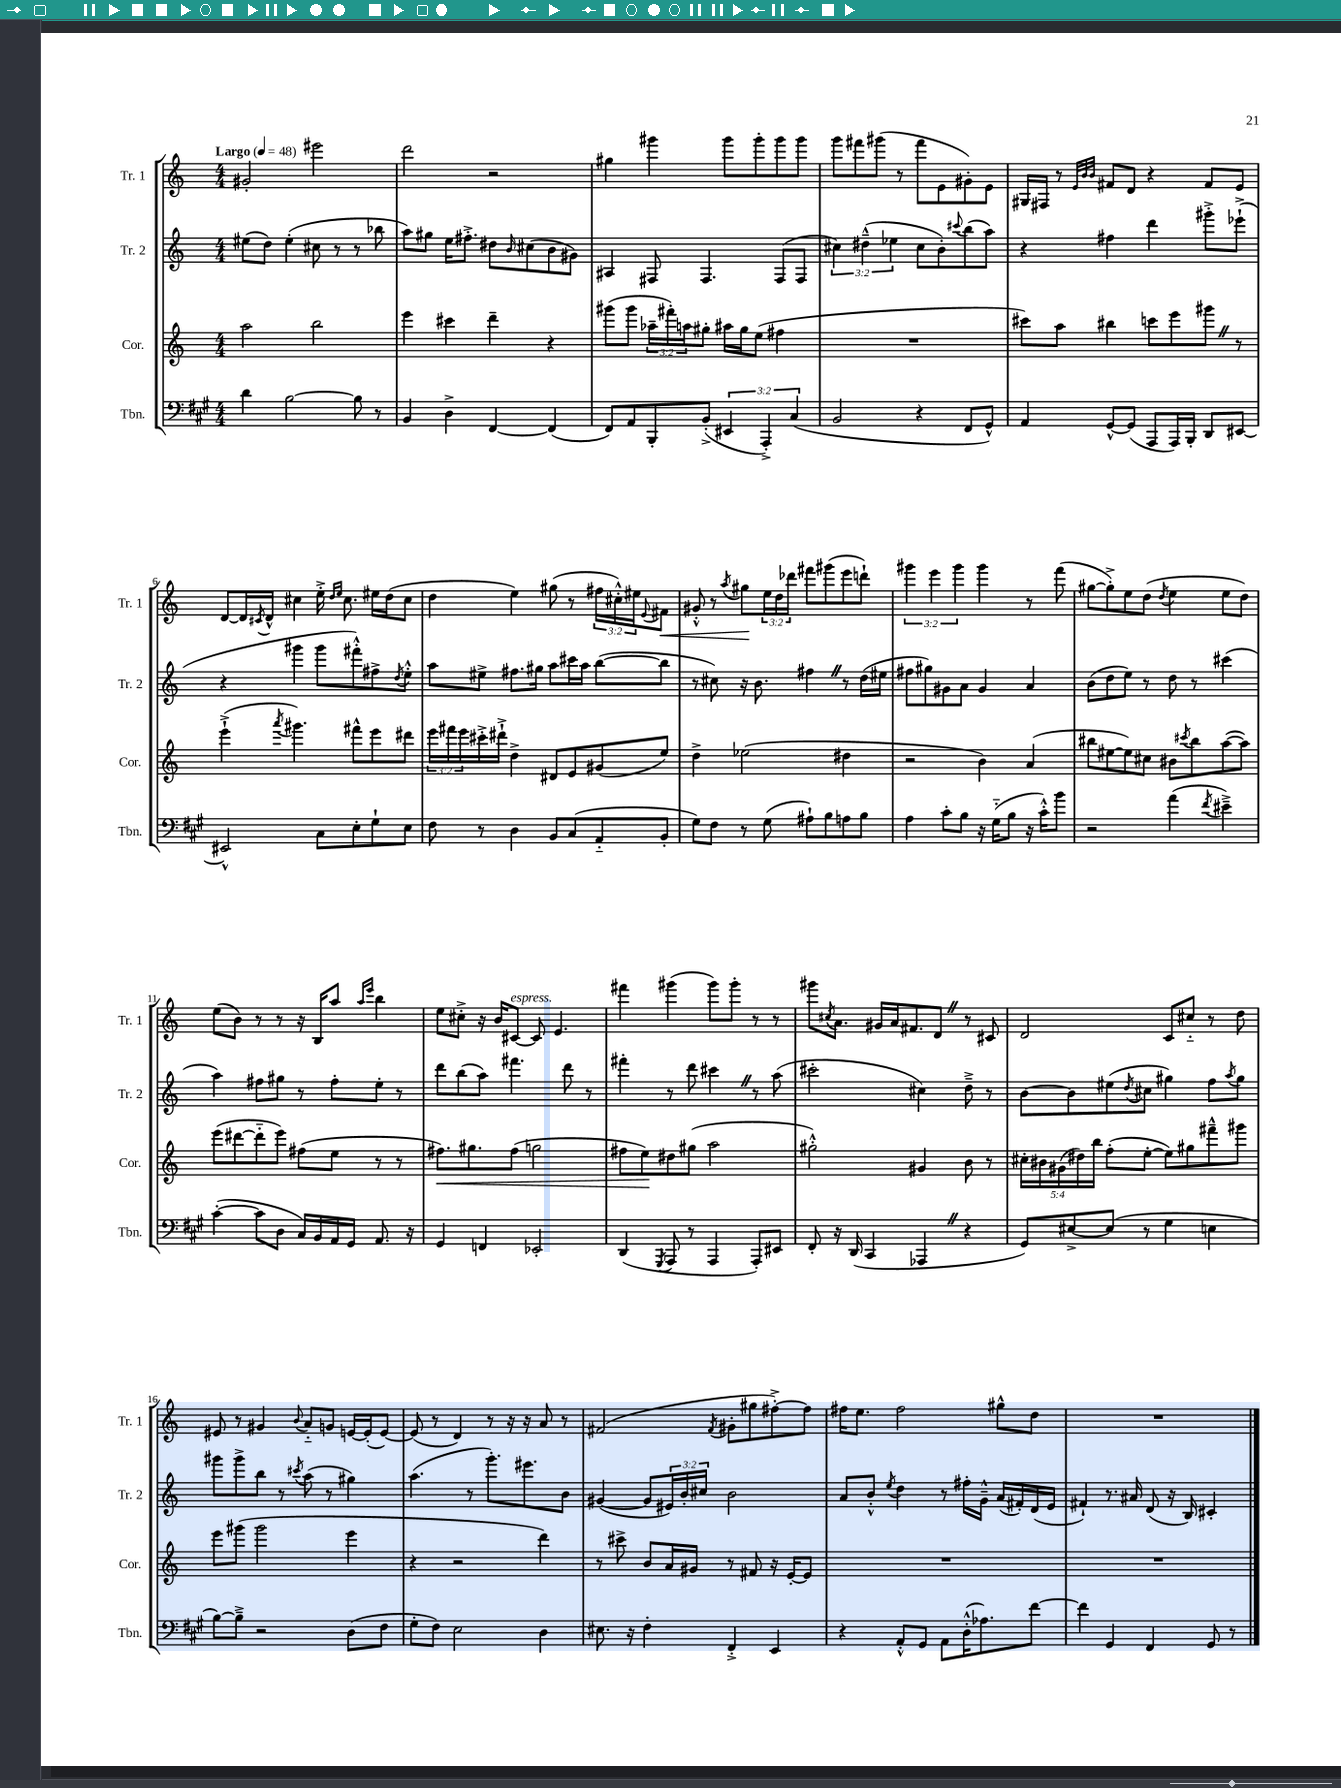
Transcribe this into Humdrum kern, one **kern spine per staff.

**kern	**kern	**kern	**kern
*staff4	*staff3	*staff2	*staff1
*clefF4	*clefG2	*clefG2	*clefG2
*k[f#c#g#]	*k[]	*k[]	*k[]
*M4/4	*M4/4	*M4/4	*M4/4
*MM48	*MM48	*MM48	*MM48
4d	2aa	(8ee#	2g#'
.	.	8dd)	.
[2B	.	(4ee#'	.
.	2bb	8cc#	2eee#
.	.	8r	.
8B]	.	8r	.
8r	.	8bb-	.
=	=	=	=
4BB	4eee	8aa)	2ddd
.	.	8gg#	.
4D^	4ccc#	16ee	.
.	.	8.ff#'^	.
[4FF#	4ddd~	8dd#	2r
.	.	16qqb	.
.	.	(8cc#	.
(4FF#]	4r	8b	.
.	.	8g#)	.
=	=	=	=
8FF#)	(8ggg#	4A#	4gg#
8AA	8ggg#	.	.
8BBB'	24aa-~	8F#	4ggg#
.	24fff#')	.	.
.	24aa	.	.
(8BB'^	8gg#'	4.F#	.
6EE#	16aa#	.	8ggg#
.	16gg#	.	.
.	(8ee	.	8ggg#'
6AAA'^)	.	.	.
.	4ff#	(8F#	8ggg#
(6C#	.	.	.
.	.	8F#	8ggg#
=	=	=	=
2BB	1r	6cc#)	8ggg
.	.	.	8fff#
.	.	(6dd#~^^	.
.	.	.	(8ggg#
.	.	6ee-	.
.	.	.	8r
4r	.	8cc#	8fff#
.	.	8b')	8e
.	.	8qqccc#	.
8FF#	.	(8bb	8g#')
8GG#^^)	.	8aa)	8e
=	=	=	=
4AA	8ccc#)	4r	16G#
.	.	.	16F#
.	8aa	.	8r
.	.	.	32qqe
.	.	.	32qqb
.	.	.	32qqb
[8GG#^^	4bb#	4ff#	8f#
(8GG#]	.	.	8d
8AAA	8ccc	4ddd	4r
16AAA)	8eee	.	.
16BBB'	.	.	.
8DD	8ggg#	8ggg#'^	8f#
[8EE#	8r	(8eee-`^	8e
=	=	=	=
2EE#^^]	(4eee`^	4r	[8d
.	.	.	16d]
.	.	.	8qc#
.	.	.	16d^^
.	8qaaa	.	.
.	4.ggg#)	4ggg#	4cc#
8C#	.	8ggg#	16ee'^
.	.	.	16qqdd
.	.	.	16qqee
.	.	.	8.cc#
8E'	8fff#^^	8fff#'^^)	.
8G#`	8eee	8ff#^	16ee#
.	.	.	(16dd
.	.	8qdd	.
8E	8ddd#	8ee'^^	8cc#
=	=	=	=
8F#	24eee	8aa	4dd
.	24fff#	.	.
.	24eee	.	.
8r	16ccc#'^	8ee#^	.
.	16ddd#`^	.	.
4D	4dd^	8.ff#	4ee)
.	.	16gg#	.
8BB	8d#	8aa	(8gg#
(8C#	8e	16ccc#	8r
.	.	16aa	.
8AA'~	(8g#	([8bb	24ff#
.	.	.	24cc#'^^)
.	.	.	24ee#
.	.	.	8qqe
8BB'	8ee)	8bb]	8f#
=	=	=	=
8G#)	4dd^	8r	8g#'^^
8F#	.	8cc#)	8r
.	.	.	8qaa
8r	(2ee-	16r	8gg#
.	.	8.b	.
(8G#	.	.	24ee
.	.	.	24dd
.	.	.	24ddd-
8A#`)	.	4ff#	8fff#
8B	.	.	(8ggg#
8A	4dd#	8r	8eee
8B	.	(16dd	8ddd`)
.	.	16ee#	.
=	=	=	=
4A	2r	8ff#	6ggg#
.	.	8gg#)	.
.	.	.	6eee
8c#'	.	8g#	.
.	.	.	6ggg#
8B	.	8a	.
16r	4b)	4g#	4ggg#
(16G#'~	.	.	.
8B	.	.	.
16r	(4a	4a	8r
16c#'^^)	.	.	.
8b	.	.	(8fff
=	=	=	=
2r	8bb#	(8b	[8gg#
.	[8ee#	8dd	8gg#'^])
.	8ee#])	8ee)	8ee
.	8cc#	8r	(8dd
.	.	.	8qdd
(4a	8b#	8dd	4ee
.	8qccc#	.	.
.	8bb#	8r	.
8qf#	.	.	.
4e#~^)	([8aa	(4ccc#	8ee
.	8aa])	.	8dd)
=	=	=	=
([4c#'	(8eee	4aa)	(8ee
.	[8ddd#	.	8b)
8c#]	8ddd#'~]	8ff#	8r
8D	8eee)	8gg#	8r
16C#)	(8ff#	8r	16r
16BB	.	.	16B
16AA	8ee	8ff#'	8aa
16GG#	.	.	.
.	.	.	16qqaa
.	.	.	16qqeee
8.AA	8r	8ee'	4bb
.	8r	8r	.
16r	.	.	.
=	=	=	=
4GG#	8.ff#)	8ddd	8ee
.	.	(8bb	8cc#'^
.	8.gg#	.	.
4FF	.	8aa)	16r
.	.	.	16b
.	(8ff#	4.fff#	[8c#
2EE-'	2gg	.	8c#]
.	.	.	4.e
.	.	8ddd	.
.	.	8r	.
=	=	=	=
(4DD	8ff#	4fff#'	4fff#
.	8ee)	.	.
8qGGG#	.	.	.
8AAA	8dd#	8r	(4ggg#
8r	(8gg#	8ddd	.
4AAA	2aa	4ccc#	8ggg#)
.	.	.	8ggg#'
8AAA')	.	8r	8r
8EE#	.	(8aa	8r
=	=	=	=
8FF#'	2gg#'^^)	2ccc#'	8ggg#
.	.	.	8qcc#
16r	.	.	8.a
(16DD	.	.	.
4CC#	.	.	.
.	.	.	16g#
.	.	.	16a
.	.	.	8.f#
4AAA-	4g#	4cc#)	.
.	.	.	8d
4r	8b	8dd~^	8r
.	8r	8r	8c#
=	=	=	=
8GG#)	20cc#'	[8b	2d
.	20b#	.	.
.	(20g#	.	.
[8E#^	.	8b]	.
.	20dd#)	.	.
.	20bb	.	.
(8E#]	(8ff'	(8ee#	.
.	.	8qdd	.
8r	[8ee'	8cc#	.
4G#	8ee])	4gg#)	8c
.	8gg#	.	8cc#'~
4E	8fff#~^^	8ff	8r
.	.	8qaa	.
.	8ggg#	8gg#	8dd
=	=	=	=
[8B)	8eee	8ggg#	8e#
8B~^]	(8ggg#	8ggg#^	8r
2r	2ggg#	8bb	4g#
.	.	8r	.
.	.	8qccc#	8qqb
.	.	(8aa	8a'~
.	.	8r	8g
(8D	4eee	4gg#)	[16e
.	.	.	(16e']
8F#	.	.	[8e)
=	=	=	=
8G#'	4r	(4.aa	(8e]
8F#)	.	.	8r
2E	2r	.	4d)
.	.	8r	.
.	.	8.ggg')	8r
.	.	.	16r
.	.	8.eee#	16r
4D	4ddd)	.	8a
.	.	8b	8r
=	=	=	=
8.E#	8r	([4g#	(2f#
.	8ccc#^	.	.
16r	.	.	.
4F#'	8b	8g#]	.
.	16a	24e#)	.
.	.	24b'	.
.	16g#	.	.
.	.	24cc#	.
.	.	.	8qf#
4FF#'^	8r	2b	8g#'
.	8f#	.	8gg#
4EE	16r	.	[8ff#'^)
.	[16e'	.	.
.	8e]	.	8ff#]
=	=	=	=
4r	1r	8a	16ff#
.	.	.	8.ee
.	.	8b'^^	.
.	.	8qee	.
8AA'^^	.	4dd	2ff#
8GG#	.	.	.
8AA	.	8r	.
(16D'^^	.	16ff#'	.
8.A-)	.	16g~^^	.
.	.	(16a	8gg#^^
.	.	16f#')	.
[8f#	.	(16d	8dd
.	.	16e	.
=	=	=	=
4f#]	1r	4f#`)	1r
4GG#	.	8.r	.
.	.	16a#	.
4FF#	.	(8d	.
.	.	16r	.
.	.	16B)	.
8GG#	.	4c#'	.
8r	.	.	.
==	==	==	==
*-	*-	*-	*-
